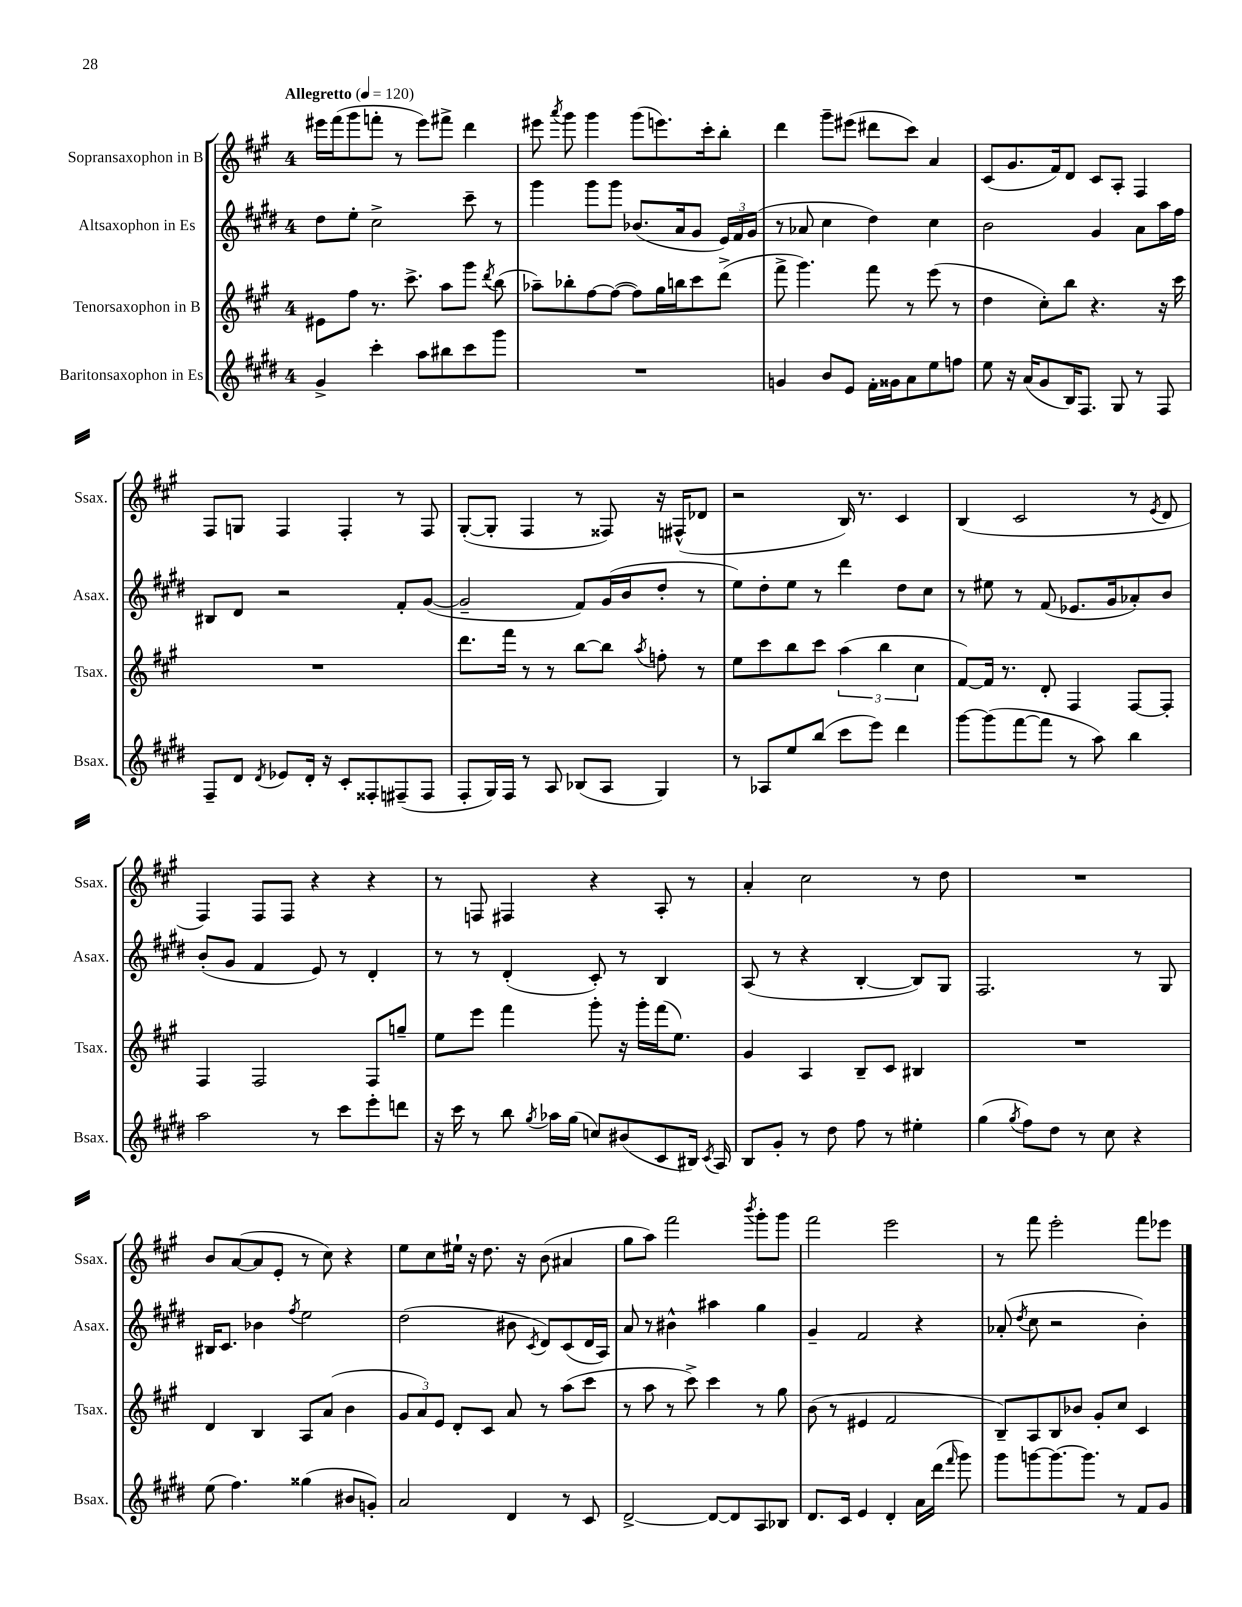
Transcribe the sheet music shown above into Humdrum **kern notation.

**kern	**kern	**kern	**kern
*staff4	*staff3	*staff2	*staff1
*clefG2	*clefG2	*clefG2	*clefG2
*k[f#c#g#d#]	*k[f#c#g#]	*k[f#c#g#d#]	*k[f#c#g#]
*M4/4	*M4/4	*M4/4	*M4/4
*MM120	*MM120	*MM120	*MM120
4g#^/	8e#\L	8dd#\L	16eee#\LL
.	.	.	(16fff#\J
.	8ff#\J	8ee'\J	8ggg#\
4ccc#'\	8.r	2cc#^\	8fff'\J
.	.	.	8r
.	8.ccc#^\	.	.
8aa\L	.	.	8eee#\L)
8bb#\	8aa\L	.	8fff#^\J
8ccc#\	8ggg#\J	8ccc#~\	4ddd\
.	8qddd/	.	.
8ggg#\J	(8bb\	8r	.
=	=	=	=
1r	8aa-~\L)	4ggg#\	8eee#\
.	.	.	8qaaa/
.	8bb-'\	.	8ggg#\
.	[8ff#\	8ggg#\L	4ggg#\
.	(8ff#\_J	8ggg#\J	.
.	8ff#\]L)	(8.b-/L	(8ggg#\L
.	16gg#\L	.	8.eee\)
.	16bb\J	16a/k	.
.	8ccc#\	8g#/J	.
.	.	.	16ccc#'\k
.	(8ddd^\J	24e/LL)	8bb'\J
.	.	24f#/	.
.	.	(24g#/JJ	.
=	=	=	=
4g/	8fff#^\	8r	4ddd\
.	4.ggg#\)	8a-/	.
8b/L	.	4cc#\	8ggg#~\L
8e/J	.	.	(8eee#\J
16f#'\LL	8fff#\	4dd#\)	8ddd#\L
16g##\J	.	.	.
8a\	8r	.	8ccc#\J)
8ee\	(8eee\	4cc#\	4a/
8ff\J	8r	.	.
=	=	=	=
8ee\	4dd\	2b\	(8c#/L
16r	.	.	8.g#/
(16a/LK	.	.	.
8g#/	8cc#'\L)	.	.
.	.	.	16f#/k)
16B/K)	8bb\J	.	8d/J
8.F#/J	.	.	.
.	4.r	4g#/	8c#/L
8G#/	.	.	8A'/J
8r	.	8a\L	4F#/
8F#/	16r	16aa\L	.
.	16ccc#\	16ff#\JJ	.
=	=	=	=
8F#~/L	1r	8B#/L	8F#/L
8d#/J	.	8d#/J	8G/J
8qd#/	.	.	.
8e-/L	.	2r	4F#/
16d#'/Jk	.	.	.
16r	.	.	.
8c#'/L	.	.	4F#'/
8F##'/	.	.	.
(8F#~/	.	8f#'/L	8r
8F#/J	.	([8g#/J	8F#/
=	=	=	=
8F#'/L	8.ddd\L	2g#~/]	([8G#'/L
16G#/L)	.	.	8G#'/]J
16F#/JJ	16fff#\Jk	.	.
8r	8r	.	4F#/
8A/	8r	.	.
(8B-/L	[8bb\L	8f#/L)	8r
8A/J	8bb\]J	(16g#/L	8F##/)
.	.	16b/J	.
.	8qaa/	.	.
4G#/)	8ff'\	8dd#'/J	16r
.	.	.	(16F#^^/LK
.	8r	8r	8d-/J
=	=	=	=
8r	8ee\L	8ee\L)	2r
8A-/L	8ccc#\	8dd#'\	.
8ee/	8bb\	8ee\J	.
(8bb/J	8ccc#\J	8r	.
8ccc#\L	(6aa\	4ddd#\	16B/)
.	.	.	8.r
8eee\J)	.	.	.
.	6bb\	.	.
4ddd#\	.	8dd#\L	4c#/
.	6cc#\	.	.
.	.	8cc#\J	.
=	=	=	=
[8ggg#\L	[8f#/L)	8r	(4B/
(8ggg#\]	16f#/]Jk	8ee#\	.
.	8.r	.	.
[8fff#\	.	8r	2c#/
8fff#\]J	8d'/	(8f#/	.
8r	4F#/	8.e-/L	.
8aa\)	.	.	.
.	.	16g#/k	.
4bb\	[8F#/L	8a-'/)	8r
.	.	.	8qe/
.	8F#'/]J	8b/J	8d/
=	=	=	=
2aa\	4F#/	(8b'/L	4F#/)
.	.	8g#/J	.
.	2F#/	4f#/	8F#/L
.	.	.	8F#/J
8r	.	8e/)	4r
8ccc#\L	.	8r	.
8eee'\	8F#/L	4d#'/	4r
8ddd\J	8gg~/J	.	.
=	=	=	=
16r	8ee\L	8r	8r
16ccc#\	.	.	.
8r	8eee\J	8r	8F/
8bb\	4fff#\	(4d#'/	4F#/
8qgg#/	.	.	.
16aa-\LL	.	.	.
(16gg#\JJ	.	.	.
8cc/L)	8ggg#'\	8c#'/)	4r
(8b#/	16r	8r	.
.	16ggg#'\LL	.	.
8c#/	(16fff#\J	4B/	8A'/
.	8.ee\J)	.	.
16B#/Jk)	.	.	8r
8qc#/	.	.	.
16A/	.	.	.
=	=	=	=
8B/L	4g#/	(8A/	4a'/
8g#'/J	.	8r	.
8r	4A/	4r	2cc#\
8dd#\	.	.	.
8ff#\	8B~/L	[4B'/	.
8r	8c#/J	.	.
4ee#'\	4B#/	8B/]L)	8r
.	.	8G#/J	8dd\
=	=	=	=
(4gg#\	1r	2.F#/	1r
8qgg#/	.	.	.
8ff#\L)	.	.	.
8dd#\J	.	.	.
8r	.	.	.
8cc#\	.	.	.
4r	.	8r	.
.	.	8G#/	.
=	=	=	=
(8ee\	4d/	16B#/LK	8b/L
.	.	8.c#/J	.
4.ff#\)	.	.	([8a/
.	4B/	4b-\	8a/]
.	.	.	8e'/J
.	.	8qff#/	.
(4gg##\	8A/L	2ee\	8r
.	(8a/J	.	8cc#\)
8b#/L	4b\	.	4r
8g'/J)	.	.	.
=	=	=	=
2a/	12g#/L	(2dd#\	8ee\L
.	12a/)	.	.
.	.	.	8cc#\
.	12e/J	.	.
.	8d'/L	.	16ee#`\Jk
.	.	.	16r
.	8c#/J	.	8.dd\
4d#/	8a/	8b#\	.
.	.	.	16r
.	.	8qc#/	.
.	8r	8d#/L)	(8b\
8r	(8aa\L	(8c#/	4a#/
8c#/	8ccc#\J	16d#/L	.
.	.	16A/JJ)	.
=	=	=	=
[2d#^/	8r	8a/	8gg#\L
.	8aa\	8r	8aa\J)
.	8r	4b#^^\	2fff#\
.	8ccc#^\)	.	.
8d#/_L	4ccc#\	4aa#\	.
8d#/]	.	.	.
.	.	.	8qbbb/
8A/	8r	4gg#\	8ggg#'\L
8B-/J	8gg#\	.	8ggg#\J
=	=	=	=
8.d#/L	(8b\	4g#~/	2fff#\
.	8r	.	.
16c#/Jk	.	.	.
4e/	4e#/	2f#/	.
4d#'/	2f#/	.	2eee\
16a\LL	.	4r	.
(16ddd#\JJ	.	.	.
16qqfff#/	.	.	.
8ggg#\)	.	.	.
=	=	=	=
8ggg#\L	8B~/L)	(8a-'/	8r
.	.	8qdd#/	.
[8ggg\	8A/	8cc#\	8fff#\
8.ggg\_	8B/	2r	2eee'\
.	8b-/J	.	.
8.ggg\]J	.	.	.
.	8g#'/L	.	.
8r	8cc#/J	.	.
8f#/L	4c#/	4b'\)	8fff#\L
8g#/J	.	.	8eee-\J
==	==	==	==
*-	*-	*-	*-
